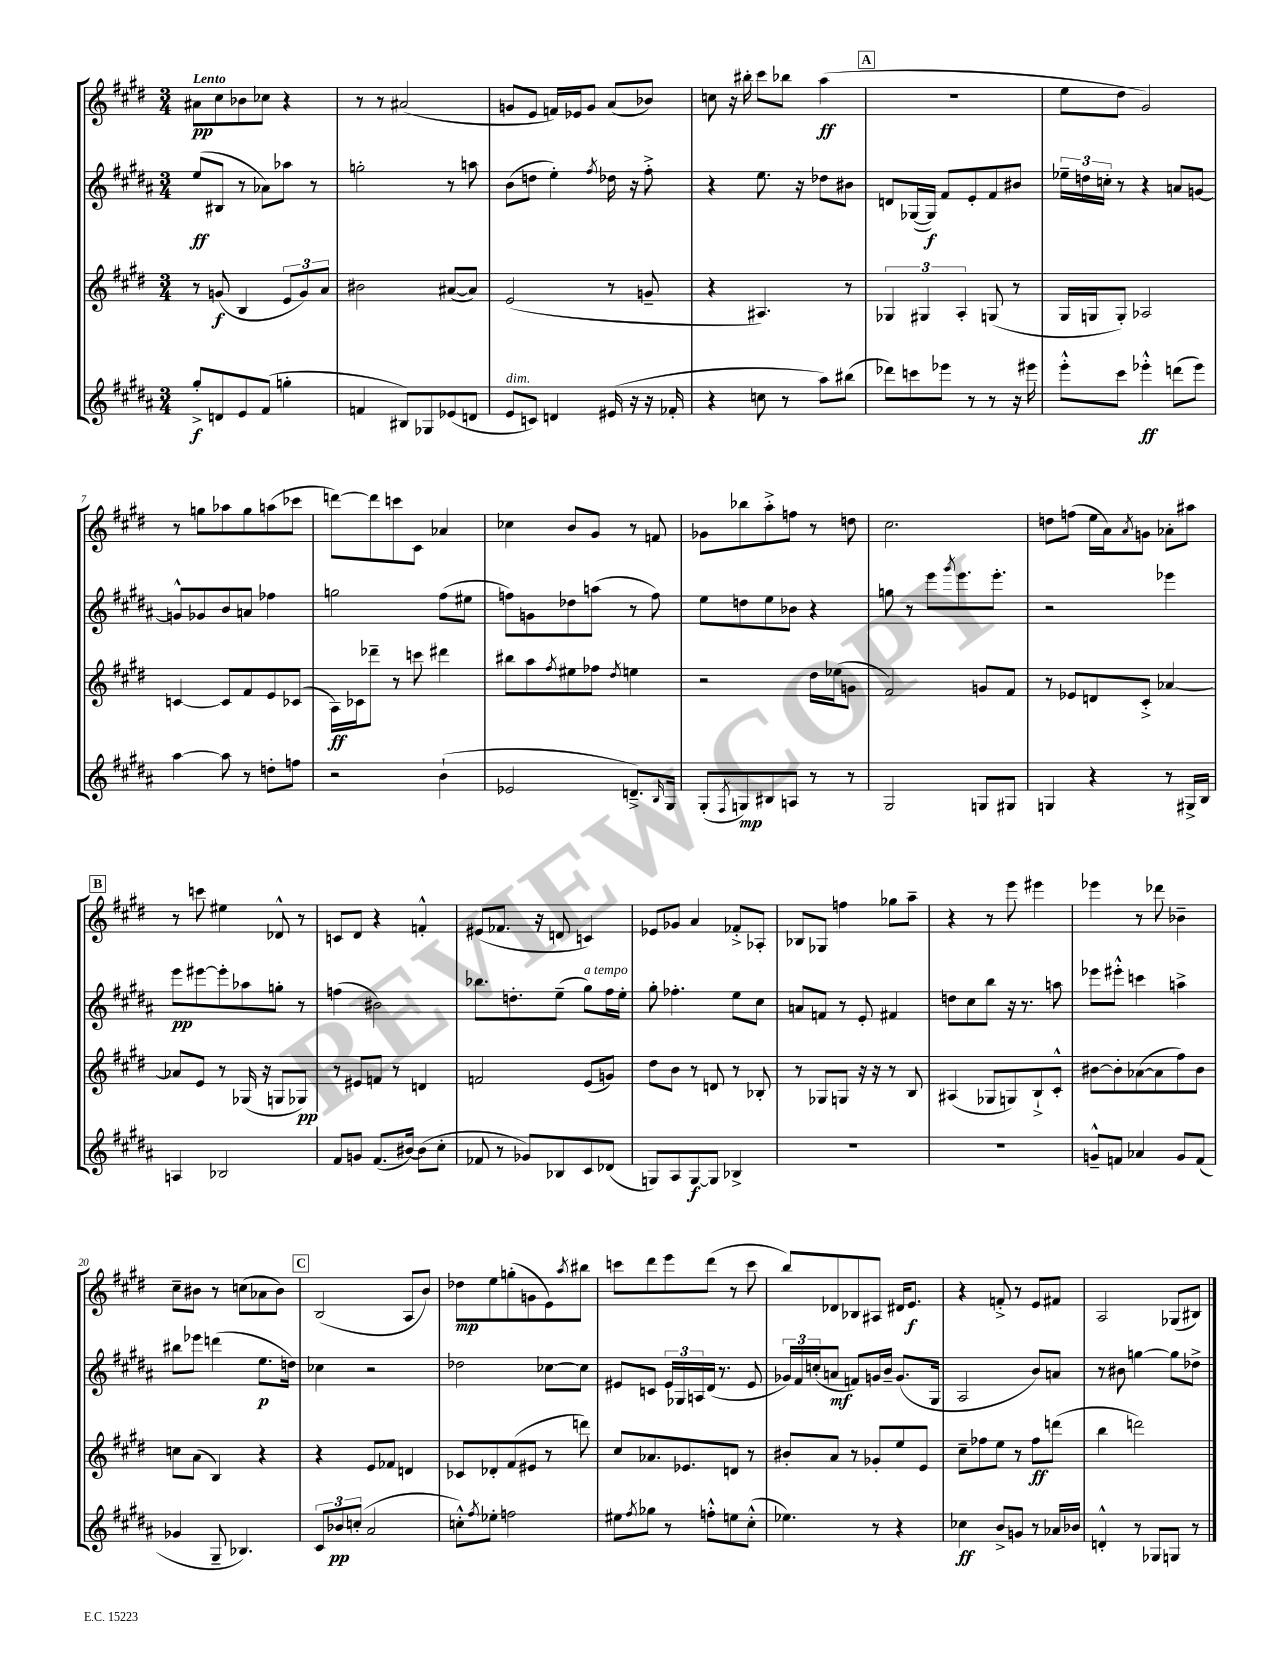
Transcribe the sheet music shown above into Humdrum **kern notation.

**kern	**kern	**kern	**kern
*staff4	*staff3	*staff2	*staff1
*clefG2	*clefG2	*clefG2	*clefG2
*k[f#c#g#d#a#]	*k[f#c#g#d#]	*k[f#c#g#d#a#]	*k[f#c#g#d#]
*M3/4	*M3/4	*M3/4	*M3/4
8gg#'^/L	8r	(8ee/L	8a#\L
8d/	(8g/	8B#/J	8cc#\
8e/	4B/	8r	8b-\
(8f#/J	.	8a-\L)	8cc-\J
4gg'\	12e/L	8aa-\J	4r
.	12g/)	.	.
.	.	8r	.
.	12a/J	.	.
=	=	=	=
4f/	2b#\	2gg'\	8r
.	.	.	8r
8B#/L)	.	.	(2a#/
8G-/	.	.	.
(8e-/	([8a#/L	8r	.
8d/J	8a#/]J)	8aa\	.
=	=	=	=
8e/L	(2e/	(8b\L	8g/L
8c/J)	.	8dd\J	8e/J
4d/	.	4ee'\)	16f/LL)
.	.	.	16e-/J
.	.	.	8g/J
.	.	8qff#/	.
(16e#/	8r	16dd-\	(8a/L
16r	.	16r	.
16r	8g~/	8ff#'^\	8b-/J)
16f-'/	.	.	.
=	=	=	=
4r	4r	4r	8cc\
.	.	.	16r
.	.	.	16bb#'\
8cc\	4.A#/)	8.ee\	8ccc#\L
8r	.	.	8bb-\J
.	.	16r	.
8aa#\L)	.	8dd-\L	(4aa\
(8bb#\J	8r	8b#\J	.
=	=	=	=
8ddd-\L)	6G-/	8d/L	2.r
8ccc\	.	([16G-/L	.
.	6G#/	.	.
.	.	16G-/]JJ)	.
8eee-\J	.	8f#/L	.
.	6A'/	.	.
8r	.	8e'/	.
8r	(8G/	8f#/	.
16r	8r	8b#/J	.
16eee#\	.	.	.
=	=	=	=
8eee'^^\L	16G#/LL	24ee-~\LL	8ee\L
.	.	24dd\	.
.	16G/J	.	.
.	.	24cc'\JJ	.
8ccc#\J	8G'/J)	8r	8dd#\J
4eee-'^^\	2A-/	4r	2g#/)
(8ddd\L	.	8a/L	.
8eee-\J)	.	[8g/J	.
=	=	=	=
[4aa#\	[4c/	8g^^/]L	8r
.	.	8g-/	8gg\L
8aa#\]	8c/]L	8b/	8aa-\
8r	8f#/	8a/J	8gg\
8dd'\L	8e/	4ff-\	(8aa\
8ff\J	(8c-/J	.	8ccc-\J
=	=	=	=
2r	16A\LL)	2gg\	[8ddd\L)
.	16c-\J	.	.
.	8ddd-~\J	.	8ddd\]
.	8r	.	8ccc\
.	8ccc\	.	8c#\J
(4b`\	4ddd#\	(8ff#\L	4a-/
.	.	8ee#\J	.
=	=	=	=
2e-/	8bb#\L	8ff\L)	4cc-\
.	8aa\	8g\	.
.	8qff#/	.	.
.	8ee#\	8dd-\	8b/L
.	8ff-\J	(8aa\J	8g#/J
.	8qdd#/	.	.
8.d~^/L)	4ee\	8r	8r
.	.	8ff\)	8f/
16qqB/	.	.	.
16G#/Jk	.	.	.
=	=	=	=
(8G#'/L	2r	8ee\L	8g-\L
8qF#/	.	.	.
8G/)	.	8dd\	8bb-\
8B#/	.	8ee\	8aa'^\
8A/J	.	8b-\J	8ff\J
8r	16dd#\LL	4r	8r
.	(16ee-\J	.	.
8r	8g\J	.	8dd\
=	=	=	=
2G#/	2f#/)	8gg\	2.cc#\
.	.	8r	.
.	.	8eee\L	.
.	.	8qggg#/	.
.	.	8.eee\	.
8G/L	8g/L	.	.
.	.	8.eee'\J	.
8G#/J	8f#/J	.	.
=	=	=	=
4G/	8r	2r	8dd\L
.	8e-/L	.	(8ff\J
4r	8d/	.	16ee\LL
.	.	.	16a\J)
.	.	.	8qa/
.	8c#'^/J	.	8g\J
8r	[4a-/	4eee-\	8a-'\L
16G#^/LL	.	.	8aa#\J
16B/JJ	.	.	.
=	=	=	=
4A/	8a-/]L	8eee\L	8r
.	8e/J	[8eee#\	8ccc\
2B-/	8r	8eee#'\]	4ee#\
.	(16G-/	8aa-\	.
.	16r	.	.
.	8G/L	8gg'\J	8d-^^/
.	8G-/J)	8r	8r
=	=	=	=
8f#/L	8r	(4ff\	8c/L
8g/J	8e#/L	.	8d#/J
(8.f#/L	8f/J	2b#\)	4r
.	8r	.	.
[16b#/Jk)	.	.	.
(8b#\]L	4d/	.	4f'^^/
8cc#'\J	.	.	.
=	=	=	=
8f-/	2f/	8.bb-\L	(8e#/L
8r	.	.	8.f-/J
.	.	8.dd'\	.
8g-/L)	.	.	.
.	.	.	16r
8B-/	.	(8ee~\J	8d/
8c#/	(8e/L	8gg#\L)	4c/)
(8d-/J	8g/J)	16ff#\L	.
.	.	16ee'\JJ	.
=	=	=	=
8G/L)	8dd#\L	8gg#'\	8e-/L
8A#/	8b\J	4.ff-'\	8g-/J
[8G/	8r	.	4a/
8G/]J	8d/	.	.
4B-^/	8r	8ee\L	8f-'^/L
.	8B-'/	8cc#\J	8A-'/J
=	=	=	=
2.r	8r	8a/L	8B-/L
.	8G-/L	8f/J	8G-/J
.	8G/J	8r	4ff\
.	16r	8e'/	.
.	16r	.	.
.	8r	4f#/	8gg-\L
.	8B/	.	8aa~\J
=	=	=	=
2.r	(4A#/	8dd\L	4r
.	.	8cc#\	.
.	8G-/L	8bb\J	8r
.	8G/)	16r	8eee\
.	.	8.r	.
.	8B`^/	.	4eee#\
.	8c#'^^/J	8aa\	.
=	=	=	=
8g~^^/L	[8b#\L	8eee-\L	4eee-\
8f/J	8b#'\]	8eee#'^^\J	.
4a-/	([8a-\	4ccc\	8r
.	8a-\]	.	8ddd-\
8g/L	8ff#\)	4aa^\	4b-~\
(8f/J	8b#\J	.	.
=	=	=	=
4g-/	8cc\L	8bb#\L	8cc#~\L
.	(8a\J	8eee-\J	8b#\J
8G#~/	4B/)	(4ddd\	8r
4.B-/)	.	.	(8cc\L
.	4r	8.ee\L	8a-\
.	.	.	8b#\J)
.	.	16dd\Jk)	.
=	=	=	=
12c#/L	4r	4cc-\	(2B/
12b-/	.	.	.
(12cc'/J	.	.	.
2a#/	8e/L	2r	.
.	8f-/J	.	.
.	4d/	.	8A/L
.	.	.	8b/J)
=	=	=	=
8cc'^^\L)	8c-/L	2dd-\	8dd-\L
8qff#/	.	.	.
8ee-'\J	8d-'/	.	8ee\
2ff\	(8f#/	.	(8gg'\
.	8e#/J	.	8g\
.	8r	[8cc-\L	8e\)
.	.	.	8qaa/
.	8ddd\)	8cc-\]J	8bb#\J
=	=	=	=
8ee#\L	8cc#/L	8e#/L	8ccc\L
8qff#/	.	.	.
8gg-\J	8.a-/	8c/J	8ddd#\
8r	.	24e#/LL	8eee\
.	.	24G-/	.
.	8.e-/	.	.
.	.	24A/	.
8ff'^^\L	.	(16d#/JJ	(8ddd#\J
.	.	8.r	.
8ee\	8d/J	.	8r
(8cc#'^^\J	8r	8e#/	8ccc\
=	=	=	=
4.ee-\)	8b#'/L	24g-/LL)	8bb/L)
.	.	24f#/	.
.	.	(24cc'/J	.
.	8a/J	8a/J	8d-/
.	8r	8f/L)	8B-/
8r	8g-'/L	16g/L	8A#/J
.	.	16b~/JJ	.
4r	8ee/	(8.g/L	16d#/LK
.	.	.	8.e/J
.	8e/J	.	.
.	.	16G#/Jk	.
=	=	=	=
4cc-\	8cc#~\L	2A#/	4r
.	8ff-\	.	.
8b^/L	8ee\J	.	8f'^/
8g/J	8r	.	8r
8r	8ff-\L	8b/L)	8e/L
16a-/LL	(8ddd\J	8a/J	8f#/J
16b-/JJ	.	.	.
=	=	=	=
4d'^^/	4bb\	8r	2A/
.	.	8b#\	.
8r	2ddd\)	[4gg\	.
8G-/L	.	.	.
8G/J	.	8gg\]L	(8G-/L
8r	.	8dd-^\J	8B#/J)
==	==	==	==
*-	*-	*-	*-
